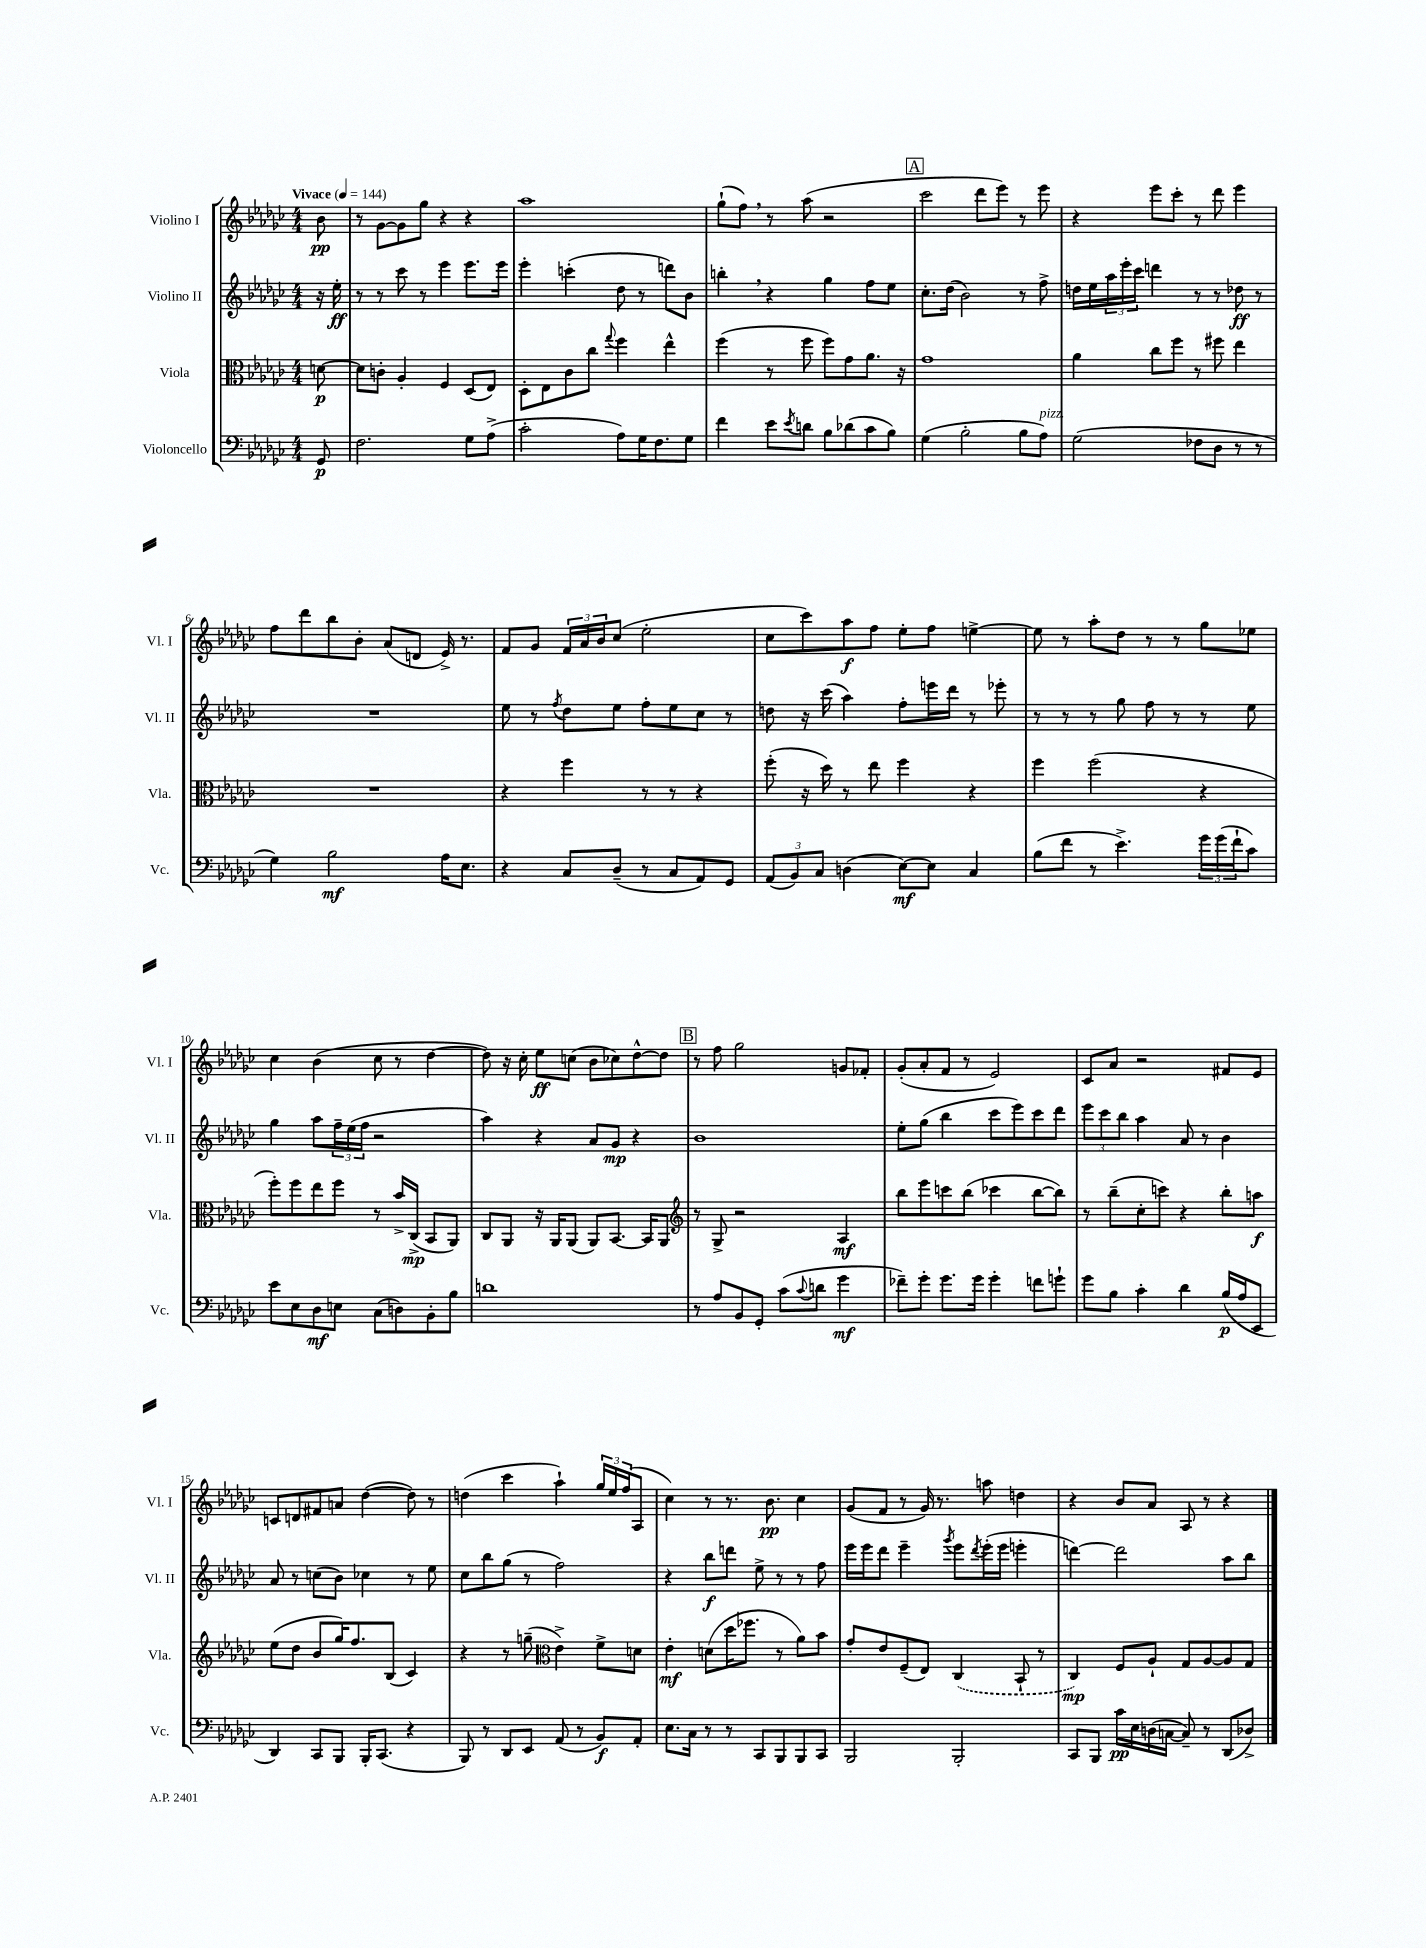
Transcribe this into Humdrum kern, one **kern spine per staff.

**kern	**dynam	**kern	**dynam	**kern	**dynam	**kern	**dynam
*part4	*part4	*part3	*part3	*part2	*part2	*part1	*part1
*staff4	*staff4	*staff3	*staff3	*staff2	*staff2	*staff1	*staff1
*I"Violoncello	*	*I"Viola	*	*I"Violino II	*	*I"Violino I	*
*I'Vc.	*	*I'Vla.	*	*I'Vl. II	*	*I'Vl. I	*
*clefF4	*	*clefC3	*	*clefG2	*	*clefG2	*
*k[b-e-a-d-g-c-]	*	*k[b-e-a-d-g-c-]	*	*k[b-e-a-d-g-c-]	*	*k[b-e-a-d-g-c-]	*
*M4/4	*	*M4/4	*	*M4/4	*	*M4/4	*
*MM144	*	*MM144	*	*MM144	*	*MM144	*
=	=	=	=	=	=	=	=
!	!	!	!	!	!	!LO:TX:a:B:t=Vivace	!
8GG-/	p	[8dn\	p	16r	.	8b-\	pp
.	.	.	.	16ee-'\	ff	.	.
=1	=1	=1	=1	=1	=1	=1	=1
2.F\	.	8d\L]	.	8r	.	8r	.
.	.	8cn'\J	.	8r	.	[8g-\L	.
.	.	4A-'/	.	8ccc-\	.	8g-\]	.
.	.	.	.	8r	.	8gg-\J	.
.	.	4F/	.	4eee-\	.	4r	.
8G-\L	.	(8D-/L	.	8.eee-\L	.	4r	.
(8A-^\J	.	8E-/J)	.	.	.	.	.
.	.	.	.	16eee-\Jk	.	.	.
=2	=2	=2	=2	=2	=2	=2	=2
2c-'\	.	8D-'\L	.	4eee-'\	.	1aa-	.
.	.	8E-\	.	.	.	.	.
.	.	8c-\	.	(4cccn'\	.	.	.
.	.	8cc-\J	.	.	.	.	.
.	.	8qqgg-/	.	.	.	.	.
8A-\L)	.	4ff\	.	8dd-\	.	.	.
16G-\K	.	.	.	8r	.	.	.
8.F\	.	.	.	.	.	.	.
.	.	4ee-^^\	.	8dddn\L)	.	.	.
8G-\J	.	.	.	8b-\J	.	.	.
=3	=3	=3	=3	=3	=3	=3	=3
4f\	.	(4ff\	.	4bbn',\	.	(8gg-`\L	.
.	.	.	.	.	.	8ff,\J)	.
8e-\L	.	8r	.	4r	.	8r	.
8qe-/	.	.	.	.	.	.	.
8dn\J	.	8ff\	.	.	.	(8aa-\	.
8B-\L	.	8ff\L)	.	4gg-\	.	2r	.
(8d-X\	.	8g-\	.	.	.	.	.
8c-\	.	8.a-\J	.	8ff\L	.	.	.
8B-\J)	.	.	.	8ee-\J	.	.	.
.	.	16r	.	.	.	.	.
!!LO:REH:place=s1:t=A
=4	=4	=4	=4	=4	=4	=4	=4
(4G-\	.	1g-	.	8.cc-'\L	.	2ccc-\	.
.	.	.	.	(16dd-\Jk	.	.	.
2B-'\	.	.	.	2b-\)	.	.	.
.	.	.	.	.	.	8ddd-\L	.
.	.	.	.	.	.	8eee-\J)	.
8B-\L	.	.	.	8r	.	8r	.
!LO:TX:a:i:t=pizz.	!	!	!	!	!	!	!
8A-\J)	.	.	.	8ff^\	.	8eee-\	.
=5	=5	=5	=5	=5	=5	=5	=5
(2G-\	.	4a-\	.	16ddn\LL	.	4r	.
.	.	.	.	16ee-\	.	.	.
.	.	.	.	24aa-\	.	.	.
.	.	.	.	24eee-'\	.	.	.
.	.	.	.	24ccc-\JJ	.	.	.
.	.	8cc-\L	.	4dddn\	.	8eee-\L	.
.	.	8ff\J	.	.	.	8ccc-'\J	.
8F-X\L	.	8r	.	8r	.	8r	.
8D-\J	.	8ff#X\	.	8r	.	8ddd-\	.
8r	.	4ee-\	.	8dd-X\	ff	4eee-\	.
8r	.	.	.	8r	.	.	.
!!LO:LB:g=z
=6	=6	=6	=6	=6	=6	=6	=6
4G-\)	.	1r	.	1r	.	8ff\L	.
.	.	.	.	.	.	8ddd-\	.
2B-\	mf	.	.	.	.	8bb-\	.
.	.	.	.	.	.	8b-'\J	.
.	.	.	.	.	.	(8a-/L	.
.	.	.	.	.	.	8dn/J	.
16A-\KL	.	.	.	.	.	16e-^/)	.
8.E-\J	.	.	.	.	.	8.r	.
=7	=7	=7	=7	=7	=7	=7	=7
4r	.	4r	.	8ee-\	.	8f/L	.
.	.	.	.	8r	.	8g-/J	.
.	.	.	.	8qff/	.	.	.
8C-/L	.	4ff\	.	8dd-\L	.	24f/LL	.
.	.	.	.	.	.	24a-/	.
.	.	.	.	.	.	24b-/J	.
(8D-~/J	.	.	.	8ee-\J	.	(8cc-/J	.
8r	.	8r	.	8ff'\L	.	2ee-'\	.
8C-/L	.	8r	.	8ee-\	.	.	.
8AA-/)	.	4r	.	8cc-\J	.	.	.
8GG-/J	.	.	.	8r	.	.	.
=8	=8	=8	=8	=8	=8	=8	=8
(12AA-/L	.	(8ff'\	.	8ddn\	.	8cc-\L	.
12BB-/)	.	.	.	.	.	.	.
.	.	16r	.	16r	.	8ccc-\)	.
12C-/J	.	.	.	.	.	.	.
.	.	16dd-\)	.	(16ccc-\	.	.	.
(4Dn\	.	8r	.	4aa-\)	.	8aa-\	f
.	.	8ee-\	.	.	.	8ff\J	.
[8E-\L)	mf	4ff\	.	8ff'\L	.	8ee-'\L	.
8E-\J]	.	.	.	16eeen\L	.	8ff\J	.
.	.	.	.	16ddd-\JJ	.	.	.
4C-/	.	4r	.	8r	.	[4een^\	.
.	.	.	.	8eee-X'\	.	.	.
=9	=9	=9	=9	=9	=9	=9	=9
(8B-\L	.	4ff\	.	8r	.	8ee\]	.
8f\J	.	.	.	8r	.	8r	.
8r	.	(2ff\	.	8r	.	8aa-'\L	.
4.e-^\)	.	.	.	8gg-\	.	8dd-\J	.
.	.	.	.	8ff\	.	8r	.
.	.	.	.	8r	.	8r	.
24g-\LL	.	4r	.	8r	.	8gg-\L	.
(24g-\	.	.	.	.	.	.	.
24f`\J	.	.	.	.	.	.	.
8c-\J)	.	.	.	8ee-\	.	8ee-X\J	.
!!LO:LB:g=z
=10	=10	=10	=10	=10	=10	=10	=10
8e-\L	.	8ff'\L)	.	4gg-\	.	4cc-\	.
8E-\	.	8ff\	.	.	.	.	.
8D-\	mf	8ee-\	.	8aa-\L	.	(4b-\	.
8En\J	.	8ff\J	.	24ff~\L	.	.	.
.	.	.	.	(24ee-\	.	.	.
.	.	.	.	24ff\JJ	.	.	.
(8C-\L	.	8r	.	2r	.	8cc-\	.
8Dn\)	.	16b-^/LL	.	.	.	8r	.
.	.	(16C-^/JJ	mp	.	.	.	.
8BB-'\	.	8BB-/L	.	.	.	[4dd-\	.
8B-\J	.	8AA-/J)	.	.	.	.	.
=11	=11	=11	=11	=11	=11	=11	=11
1dn	.	8C-/L	.	4aa-\)	.	8dd-\])	.
.	.	8AA-/J	.	.	.	16r	.
.	.	.	.	.	.	16cc-'\	.
.	.	16r	.	4r	.	8ee-\L	ff
.	.	16AA-/KL	.	.	.	.	.
.	.	(8AA-/J	.	.	.	(8ccn\J	.
.	.	8AA-/L)	.	8a-/L	.	8b-\L	.
.	.	[8.BB-/J	.	8g-/J	mp	8cc-X\)	.
.	.	.	.	4r	.	[8dd-^^\	.
.	.	16BB-/KL]	.	.	.	.	.
.	.	8AA-/J	.	.	.	8dd-\J]	.
!!LO:REH:place=s1:t=B
=12	=12	=12	=12	=12	=12	=12	=12
*	*	*clefG2	*	*	*	*	*
8r	.	8r	.	1b-	.	8r	.
8A-/L	.	8G-^/	.	.	.	8ff\	.
8BB-/	.	2r	.	.	.	2gg-\	.
8GG-'/J	.	.	.	.	.	.	.
(8c-\L	.	.	.	.	.	.	.
8qqc-/	.	.	.	.	.	.	.
8dn\J	.	.	.	.	.	.	.
4g-\	mf	4A-/	mf	.	.	8gn/L	.
.	.	.	.	.	.	8f-X'/J	.
=13	=13	=13	=13	=13	=13	=13	=13
8f-X~\L)	.	8bb-\L	.	8ee-'\L	.	(8g-'/L	.
8g-'\J	.	8eee-\	.	(8gg-\J	.	8a-'/	.
8.g-\L	.	8cccn\	.	4bb-\	.	8f/J	.
.	.	(8bb-\J	.	.	.	8r	.
16g-\Jk	.	.	.	.	.	.	.
4g-'\	.	4ccc-X\	.	8ccc-\L	.	2e-/)	.
.	.	.	.	8eee-\)	.	.	.
8fn\L	.	[8bb-\L	.	8ccc-\	.	.	.
8gn`\J	.	8bb-\J])	.	8ddd-\J	.	.	.
=14	=14	=14	=14	=14	=14	=14	=14
8g-\L	.	8r	.	12eee-\L	.	8c-/L	.
.	.	.	.	12ccc-\	.	.	.
8B-\J	.	(8bb-~\L	.	.	.	8a-/J	.
.	.	.	.	12bb-\J	.	.	.
4c-'\	.	8cc-'\	.	4aa-\	.	2r	.
.	.	8cccn\J)	.	.	.	.	.
4d-\	.	4r	.	8a-/	.	.	.
.	.	.	.	8r	.	.	.
(16B-/LL	p	8bb-'\L	.	4b-\	.	8f#X/L	.
16A-/J	.	.	.	.	.	.	.
8EE-/J	.	8aan\J	f	.	.	8e-/J	.
!!LO:LB:g=z
=15	=15	=15	=15	=15	=15	=15	=15
4DD-/)	.	(8ee-\L	.	8a-/	.	8cn/L	.
.	.	8dd-\J	.	8r	.	8dn/	.
8CC-/L	.	8b-/L	.	(8ccn\L	.	8f#X/	.
8BBB-/J	.	16gg-/K)	.	8b-\J)	.	8an/J	.
.	.	8.ff/	.	.	.	.	.
16BBB-'/KL	.	.	.	4cc-X\	.	([4dd-\	.
(8.CC-/J	.	.	.	.	.	.	.
.	.	(8B-/J	.	.	.	.	.
4r	.	4c-/)	.	8r	.	8dd-\])	.
.	.	.	.	8ee-\	.	8r	.
=16	=16	=16	=16	=16	=16	=16	=16
8BBB-/)	.	4r	.	8cc-\L	.	(4ddn\	.
8r	.	.	.	8bb-\	.	.	.
8DD-/L	.	8r	.	(8gg-\J	.	4ccc-\	.
8EE-/J	.	(8ggn~\	.	8r	.	.	.
*	*	*clefC3	*	*	*	*	*
(8AA-/	.	4e-^\)	.	2ff\)	.	4aa-`\)	.
8r	.	.	.	.	.	.	.
8BB-/L)	f	8f^\L	.	.	.	24gg-/LL	.
.	.	.	.	.	.	24ee-/	.
.	.	.	.	.	.	(24ff/J	.
8AA-'/J	.	8dn\J	.	.	.	8A-/J	.
=17	=17	=17	=17	=17	=17	=17	=17
8.E-\L	.	4e-'\	mf	4r	.	4cc-\)	.
16C-\Jk	.	.	.	.	.	.	.
8r	.	(8dn\L	.	8bb-\L	f	8r	.
8r	.	16dd-\K	.	8dddn\J	.	8.r	.
.	.	8.ff-X\J	.	.	.	.	.
8CC-/L	.	.	.	8ee-^\	.	.	.
.	.	.	.	.	.	8.b-\	pp
8BBB-/	.	8r	.	8r	.	.	.
8BBB-/	.	8a-\L)	.	8r	.	4cc-\	.
8CC-/J	.	8b-\J	.	8ff\	.	.	.
=18	=18	=18	=18	=18	=18	=18	=18
2BBB-/	.	8g-'/L	.	16eee-\LL	.	(8g-/L	.
.	.	.	.	16eee-\J	.	.	.
.	.	8e-/	.	8ddd-\J	.	8f/J	.
.	.	(8F~/	.	4eee-~\	.	8r	.
.	.	8E-/J)	.	.	.	16g-/)	.
.	.	.	.	.	.	8.r	.
.	.	.	.	8qggg-/	.	.	.
2BBB-'/	.	(4C-/	.	8eee-\L	.	.	.
.	.	.	.	8qddd-/	.	.	.
.	.	.	.	(16eee-'\L	.	8aan\	.
.	.	.	.	16eee-\JJ	.	.	.
.	.	8BB-`/	.	4eeen'\	.	4ddn\	.
.	.	8r	.	.	.	.	.
=19	=19	=19	=19	=19	=19	=19	=19
8CC-/L	.	4C-/)	mp	[4dddn\)	.	4r	.
8BBB-/J	.	.	.	.	.	.	.
16c-\LL	pp	8F/L	.	2ddd\]	.	8b-/L	.
16E-\	.	.	.	.	.	.	.
(16Dn\	.	8A-`/J	.	.	.	8a-/J	.
[16Cn\JJ	.	.	.	.	.	.	.
8C~/])	.	8G-/L	.	.	.	8A-/	.
8r	.	[8A-/	.	.	.	8r	.
(8DD-/L	.	8A-/]	.	8aa-\L	.	4r	.
8D-X^/J)	.	8G-/J	.	8bb-\J	.	.	.
==	==	==	==	==	==	==	==
*-	*-	*-	*-	*-	*-	*-	*-
